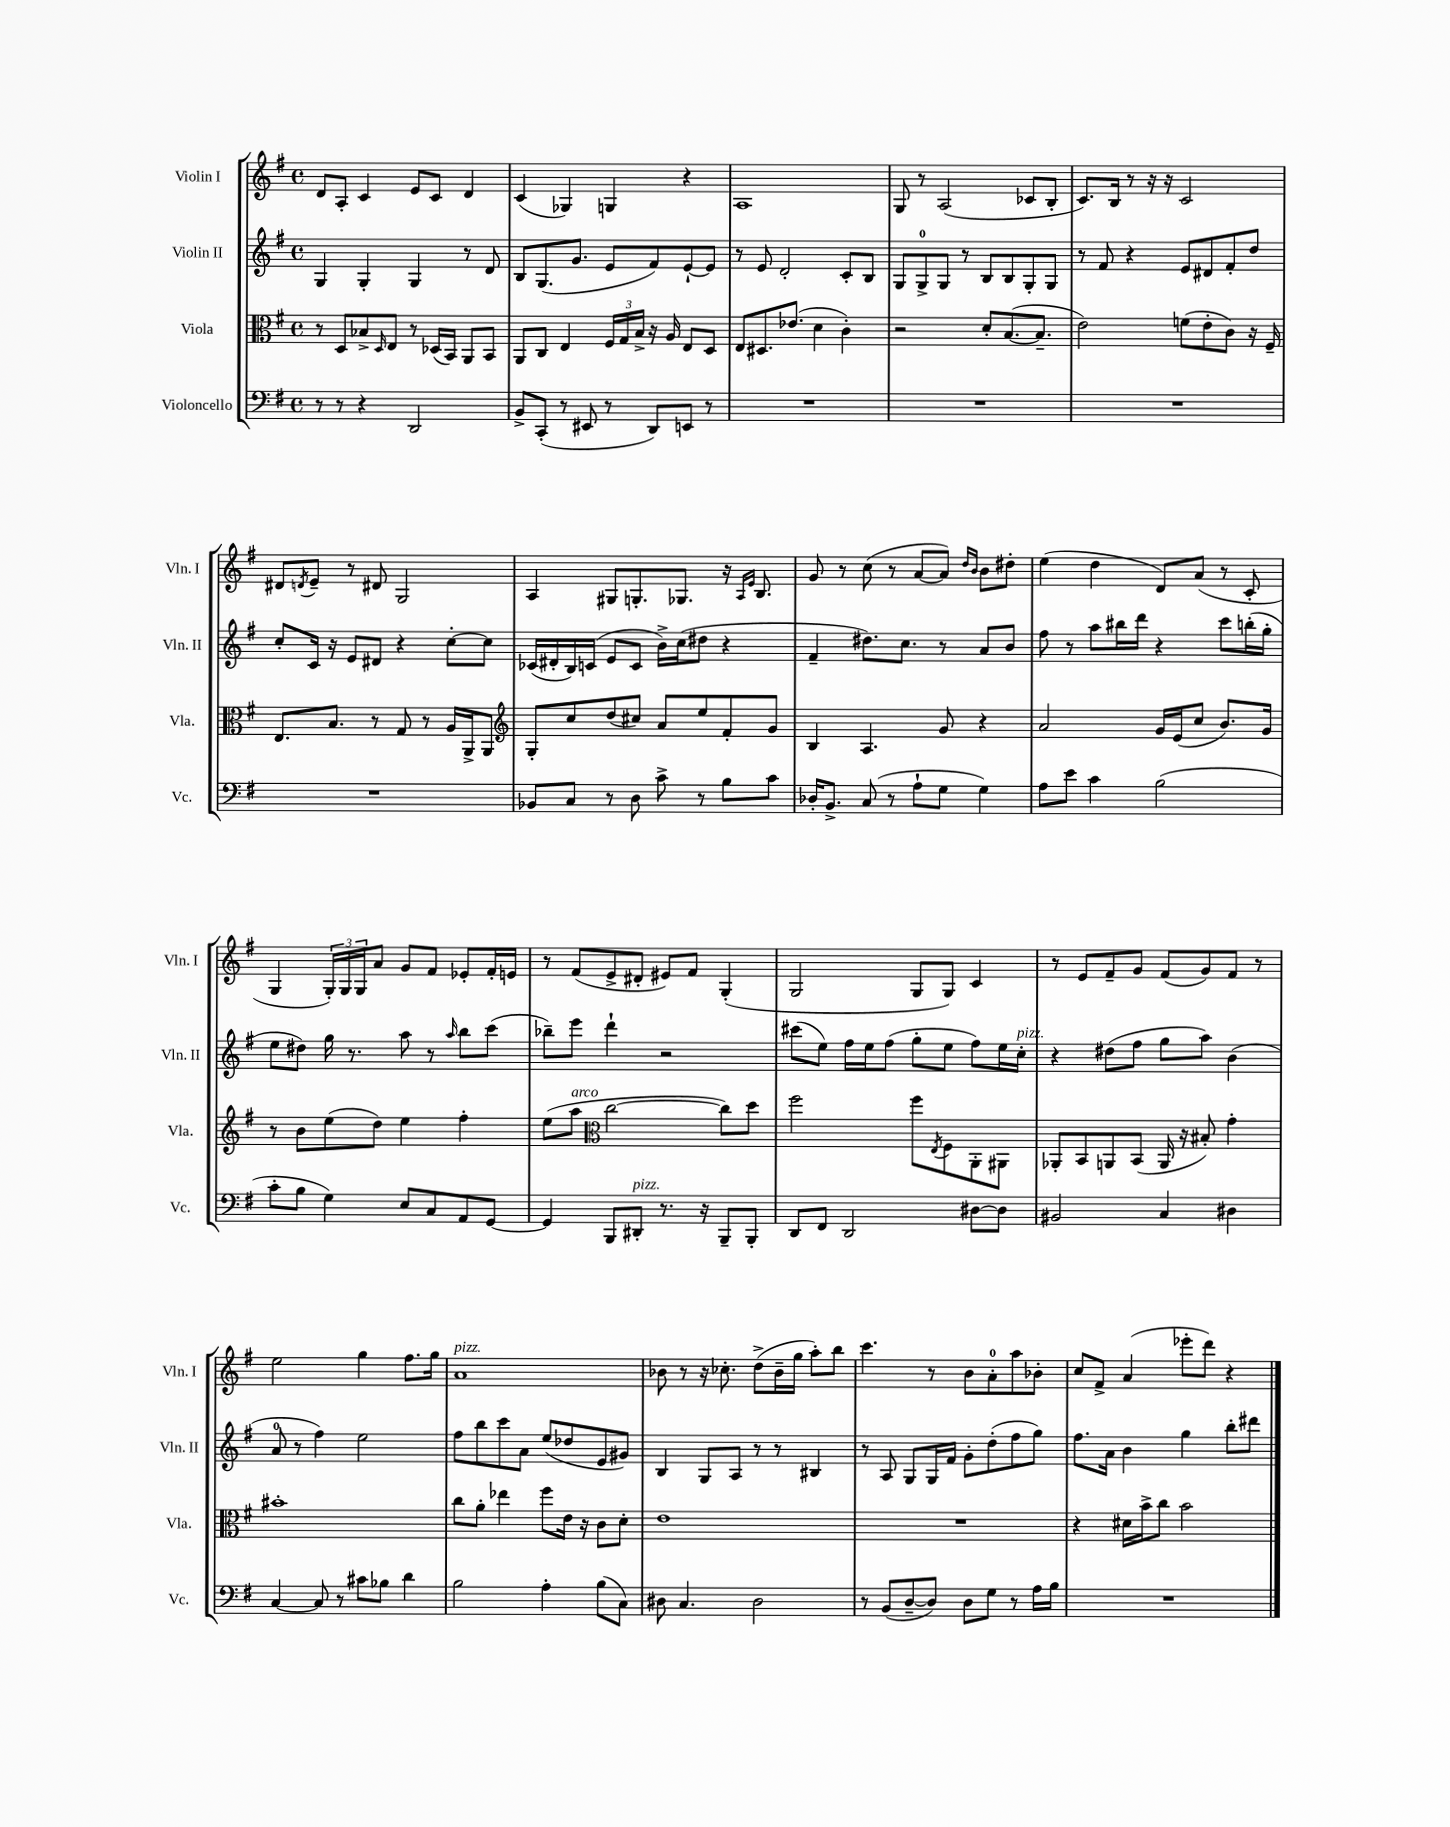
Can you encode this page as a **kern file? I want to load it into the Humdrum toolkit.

**kern	**kern	**kern	**kern
*staff4	*staff3	*staff2	*staff1
*clefF4	*clefC3	*clefG2	*clefG2
*k[f#]	*k[f#]	*k[f#]	*k[f#]
*M4/4	*M4/4	*M4/4	*M4/4
*met(c)	*met(c)	*met(c)	*met(c)
8r	8r	4G	8d
8r	8D	.	8A'
4r	8B-^	4G'	4c
.	16qqD	.	.
.	8E	.	.
2DD	8r	4G	8e
.	(16D-	.	8c
.	16BB)	.	.
.	8AA	8r	4d
.	8BB	8d	.
=	=	=	=
8BB^	8AA	8B	(4c
(8CC'	8C	(8.G	.
8r	4E	.	4G-)
.	.	8.g	.
8EE#	.	.	.
8r	24F#	8e	4G
.	24G	.	.
.	24B^	.	.
8DD)	16r	8f#)	.
.	16A	.	.
8EE	8E	[8e`	4r
8r	8D	8e]	.
=	=	=	=
1r	8E	8r	1A
.	8.D#	8e	.
.	.	2d'	.
.	(8.e-	.	.
.	4d	.	.
.	4c')	8c'	.
.	.	8B	.
=	=	=	=
1r	2r	8G	8G
.	.	8G^	8r
.	.	8G	(2A
.	.	8r	.
.	8d'	8B	.
.	([8.B	8B	.
.	.	8G'	8c-
.	8.B~]	.	.
.	.	8G	8B'
=	=	=	=
1r	2e)	8r	8.c)
.	.	8f#	.
.	.	.	16B
.	.	4r	8r
.	.	.	16r
.	.	.	16r
.	(8f	8e	2c
.	8e'	8d#	.
.	8c)	8f#'	.
.	16r	8dd	.
.	16F#~	.	.
=	=	=	=
1r	8.E	8cc'	8d#
.	.	.	8qd
.	.	16c	8e~
.	8.B	16r	.
.	.	8e	8r
.	8r	8d#	8d#
.	8G	4r	2G
.	8r	.	.
.	16A	[8cc'	.
.	16AA^	.	.
.	8AA	8cc]	.
=	=	=	=
*	*clefG2	*	*
8BB-	8G'	(16c-	4A
.	.	16d#'	.
8C	8cc	16B)	.
.	.	(16c	.
8r	(8dd	8e	8G#
8D	8cc#)	8c	8.G'
8c^	8a	16b^)	.
.	.	(16cc	8.G-
8r	8ee	8dd#	.
8B	8f#'	4r	16r
.	.	.	16qqA
.	.	.	16qqe
.	.	.	8.B
8c	8g	.	.
=	=	=	=
16D-'	4B	4f#~	8g
8.BB^	.	.	.
.	.	.	8r
(8C	4.A	8.dd#)	(8cc
8r	.	.	8r
.	.	8.cc	.
8A`	.	.	[8a
8G	8g	8r	8a])
.	.	.	16qqdd
.	.	.	16qqb
4G)	4r	8a	8b
.	.	8b	8dd#'
=	=	=	=
8A	2a	8ff#	(4ee
8e	.	8r	.
4c	.	8aa	4dd
.	.	16bb#	.
.	.	16ddd	.
(2B	16g	4r	8d)
.	(16e	.	.
.	8cc	.	(8a
.	8.b)	8ccc	8r
.	.	(16bb'	8c'
.	16g	16gg'	.
=	=	=	=
8c'	8r	8ee	4G
8B	8b	8dd#)	.
4G)	(8ee	16gg	24G')
.	.	.	24G
.	.	8.r	.
.	.	.	24G
.	8dd)	.	8a
8E	4ee	8aa	8g
8C	.	8r	8f#
.	.	16qqaa	.
8AA	4ff#'	8bb	8e-'
[8GG	.	(8ccc	16f#'
.	.	.	16e
=	=	=	=
4GG]	(8ee	8bb-~)	8r
.	8aa	8eee	(8f#
*	*clefC3	*	*
8BBB	[2cc	4ddd`	8e^
8DD#'	.	.	8d#'
8.r	.	2r	8e#)
.	.	.	8f#
16r	.	.	.
8BBB~	8cc])	.	(4G'
8BBB'	8dd	.	.
=	=	=	=
8DD	2ff#	(8ccc#	2G
8FF#	.	8ee)	.
2DD	.	16ff#	.
.	.	16ee	.
.	.	(8ff#	.
.	8ff#	8gg'	8G
.	8qE	.	.
.	8F#	8ee	8G)
[8D#	8AA'	8ff#)	4c
8D#]	8AA#	16ee	.
.	.	16cc'	.
=	=	=	=
2BB#	8AA-'	4r	8r
.	8BB	.	8e
.	8AA	(8dd#	8f#~
.	(8BB	8ff#	8g
4C	16AA	8gg	(8f#
.	16r	.	.
.	8B#')	8aa)	8g)
4D#	4g'	(4b	8f#
.	.	.	8r
=	=	=	=
[4C	1b#'	8a	2ee
.	.	8r	.
8C]	.	4ff#)	.
8r	.	.	.
8c#	.	2ee	4gg
8B-	.	.	.
4d	.	.	8.ff#
.	.	.	16gg
=	=	=	=
2B	8cc	8ff#	1a
.	8a'	8bb	.
.	4ee-	8ccc	.
.	.	8a	.
4A'	8ff#	(8ee	.
.	16e	8dd-	.
.	16r	.	.
(8B	8c	8e	.
8C)	8d'	8g#)	.
=	=	=	=
8D#	1e	4B	8b-
4.C	.	.	8r
.	.	8G	16r
.	.	.	8.cc-'
.	.	8A	.
2D#	.	8r	(8dd^
.	.	8r	16b-~
.	.	.	16gg
.	.	4B#	8aa')
.	.	.	8bb
=	=	=	=
8r	1r	8r	4.ccc
(8BB	.	8A	.
[8D~	.	8G	.
8D])	.	16G	8r
.	.	16f#	.
8D	.	8g'	8b
8G	.	(8dd'	8a'
8r	.	8ff#	8aa
16A	.	8gg)	8b-'
16B	.	.	.
=	=	=	=
1r	4r	8.ff#	8cc
.	.	.	8f#^
.	.	16a	.
.	16d#	4b	(4a
.	16b^	.	.
.	8cc	.	.
.	2b	4gg	8eee-'
.	.	.	8ddd)
.	.	8bb'	4r
.	.	8ddd#	.
==	==	==	==
*-	*-	*-	*-
